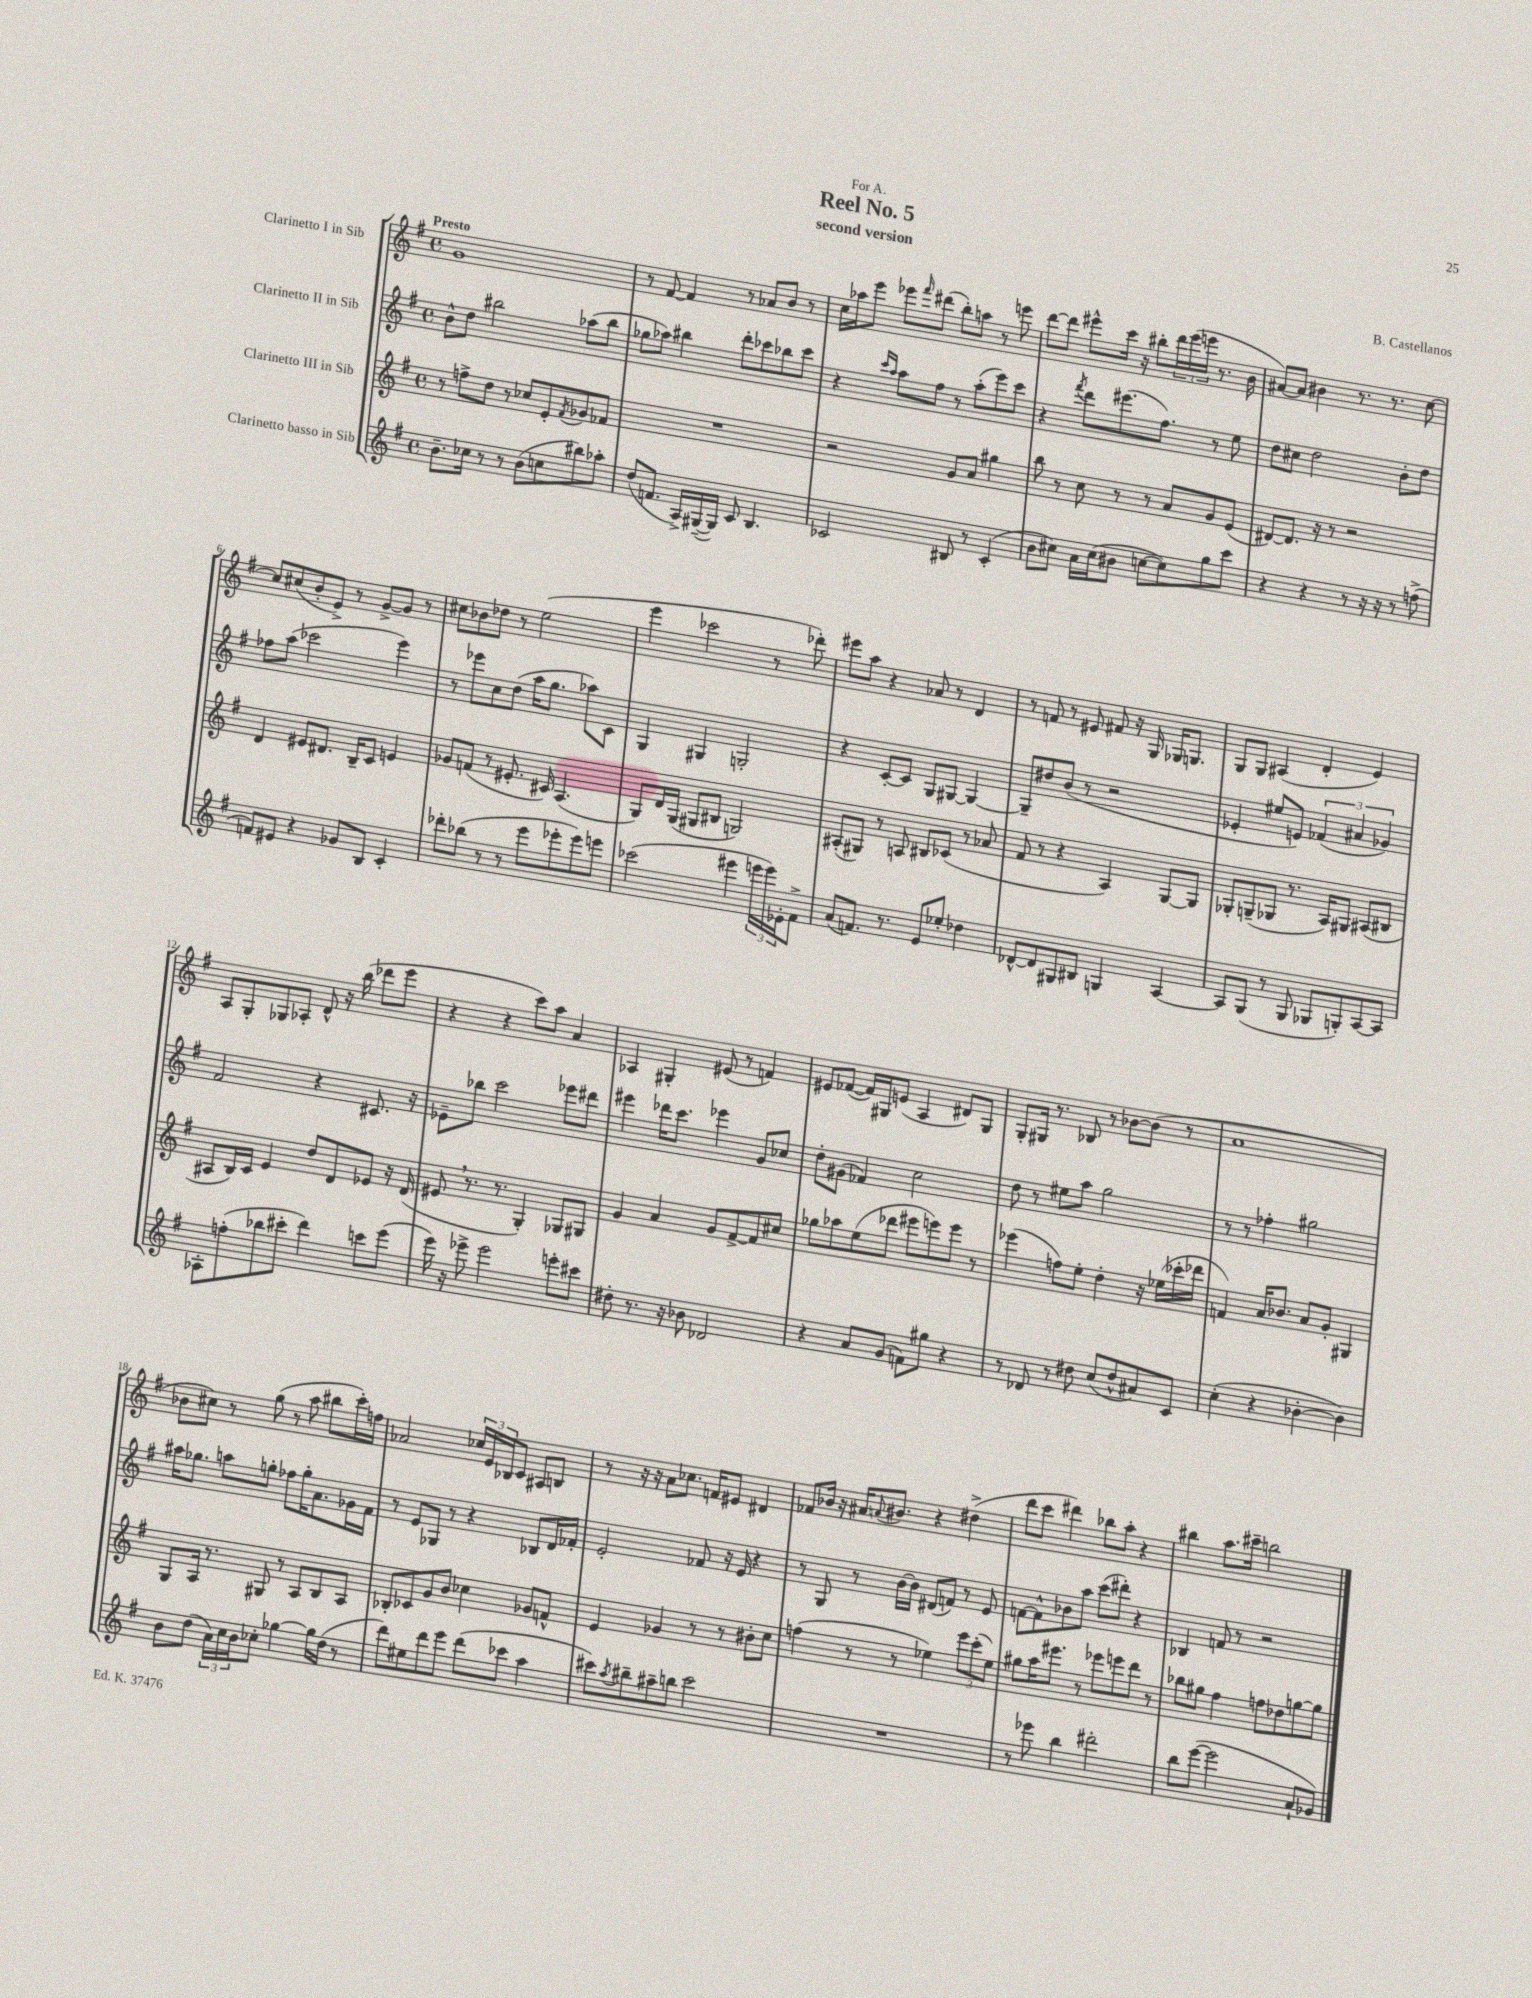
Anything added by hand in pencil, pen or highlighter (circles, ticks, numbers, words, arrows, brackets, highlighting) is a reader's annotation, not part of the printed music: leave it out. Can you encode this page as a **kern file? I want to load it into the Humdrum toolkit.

**kern	**kern	**kern	**kern
*staff4	*staff3	*staff2	*staff1
*clefG2	*clefG2	*clefG2	*clefG2
*k[f#]	*k[f#]	*k[f#]	*k[f#]
*M4/4	*M4/4	*M4/4	*M4/4
*met(c)	*met(c)	*met(c)	*met(c)
8.b~\L	8r	8b^^\L	1g
.	8ff^\L	8dd\J	.
16cc-\Jk	.	.	.
8r	8dd\J	2bb#\	.
8r	8r	.	.
(8b\L	8cc-/L	.	.
8cc\	8e'/	.	.
.	8qf#/	.	.
8bb#\)	8g-/	(8aa-\L	.
8aa-'\J	8f-/J	8bb#\J	.
=	=	=	=
(8dd/L	1r	8gg-\L	8r
8.f/J	.	8aa-\J)	[8f#/
.	.	4bb#\	4f#/]
16A^/LL)	.	.	.
([16G#~/	.	.	.
16G#/]JJ)	.	.	.
8c/	.	8ddd'\L	8r
4.B/	.	8ccc-\	8a-/L
.	.	8bb-\	8b/J
.	.	8ccc-\J	8r
=	=	=	=
2c-/	2r	4r	16cc\LL
.	.	.	16aa-\J
.	.	.	8eee\J
.	.	16qqccc/LL	.
.	.	16qqaa/JJ	.
.	.	8aa\L	8eee-\L
.	.	.	16qqfff#/
.	.	8ff#\J	(8ddd#\J
8B#/	8g/L	8r	8bb'\L)
8r	8a/J	(8aa'\L	8aa\J
(4c-'/	4gg#\	8eee\)	8r
.	.	8ccc\J	8eee\
=	=	=	=
8b\L	8bb\	4r	[8ddd\L
8cc#\J)	8r	.	8ddd\]J
.	.	8qfff#/	.
16a\LL	8cc\	8ddd\L	8eee#^^\L
(16cc#\J	.	.	.
8b#\J	8r	(8.eee#\	16ccc\Jk
.	.	.	16r
[8cc\L	8r	.	8bb#'\L
.	.	8.ff#\J)	.
8cc\])	8a/L	.	24ddd\L
.	.	.	(24eee#\
.	.	.	24eee\JJ
8gg\	8g/	8r	8.r
8ccc\J	(8e/J	8ee\	.
.	.	.	16b\
=	=	=	=
4r	[8d#/L)	8dd\L	[8a#/L)
.	8.d#/]J	8cc#\J	8a#/]J
4r	.	2dd\	4b#\
.	16r	.	.
.	8r	.	.
8r	2r	.	8.r
16r	.	.	.
16r	.	.	8.r
8r	.	8b'\L	.
(8ff^\	.	8dd\J	[8cc\
=	=	=	=
8f/L)	4d/	8ff-\L	8cc/]L
8e#/J	.	(8aa\J	(8cc#/
4r	8e#/L	2ccc-\	8b'/
.	8.d#/J	.	8e^/J)
8g-/L	.	.	8r
.	16B~/LK	.	.
8B/J	8c/J	.	[8g^/L
4c'/	4e/	4eee\)	8g/]J
.	.	.	8r
=	=	=	=
8ddd-'\L	8g-/L	8r	8cc#\L
(8bb-\J	(8f/J	8eee-\L	8b-\
8r	8r	8cc\	8dd-\J
8r	8.e#'/	(8dd\J	8r
8eee\L	.	16aa\LK	(2ee\
.	16c#/)	8.gg\J	.
8eee-'\	(4.A/	.	.
8eee-\)	.	8aa-\L)	.
8eee\J	.	8c\J	.
=	=	=	=
(2ccc-\	8G/L)	4G/	4eee\
.	16d/L	.	.
.	(16G/JJ	.	.
.	8G#/L	4G#/	2ccc-\
.	8B#/J	.	.
4eee#\	2G/)	2G'/	.
24eee\LL	.	.	8r
24eee\)	.	.	.
24e-'\J	.	.	.
8f#^\J	.	.	8ddd-'\)
=	=	=	=
(8a/L	(8A#'/L	4r	8eee#\L
8.f/J)	8G#/J)	.	8aa\J
.	8r	[8c'/L	4r
8.r	.	.	.
.	8A/	8c/]J	.
8e/L	8B#/L	8G/L	8a-/
8ee-'/J	(8c-/J	[8G#/J	8r
4dd-\	8r	4G#/_	4d/
.	8a-/	.	.
=	=	=	=
[8d-^^/L	8f#/	8G#~/]L	8r
8d-/]	8r	8dd#/	8f/
8G#/	4r	(8b/J	8r
8B#/J	.	8r	8e#/
4G/	4A/)	2r	8f#/
.	.	.	16r
.	.	.	16G/
[4A/	[8G/L	.	16G-/LK
.	.	.	8.G/J
.	8G/]J	.	.
=	=	=	=
8A/]L	8G-'/L	4e-'/	8G/L
(8G/J	(8G~/	.	8G/J
8r	8G-/J	8ee#/L	(4A#/
8G/	8.r	8e/J)	.
8G-/L	.	(6f-/	4d'/
.	16A/LK)	.	.
8G'/)	8G#/J	.	.
.	.	6a#/	.
[8A/	(8A#/L	.	4e/)
.	.	6g-/)	.
8A/]J	8B#/J	.	.
=	=	=	=
8A-'\L	8A#/L	2f#/	8A/L
(8ff'\	16B/L)	.	8G'/
.	16c/JJ	.	.
8bb-\	4e/	.	8G-/
8ccc#'\J	.	.	8A-'/J
4ddd\)	8dd/L	4r	8d^^/
.	8d/	.	16r
.	.	.	(16bb\
8ccc\L	8e-/J	8.c#/	8ddd-\L
(8eee\J	16r	.	8eee\J
.	(16d/	16r	.
=	=	=	=
16eee\)	8e#/	8e-~\L	4r
16r	.	.	.
8eee-^\	8.r	8bb-\J	.
2eee-\	.	2ccc\	4r
.	8.r	.	.
.	4G'/)	.	8ccc\L)
.	.	.	8aa\J
8eee'\L	8G-/L	8eee-\L	4a/
8ccc#\J	8G#/J	8ddd#\J	.
=	=	=	=
8dd#'\	4g/	4eee#\	4A-/
8.r	.	.	.
.	4a/	16ddd-\LK	4G#'/
16r	.	8.ccc\J	.
8b-\	.	.	.
2d-/	8g/L	4eee-\	(8e#/
.	[8f#^/	.	8r
.	8f#/]	8g/L	4f/)
.	8cc#/J	8cc-/J	.
=	=	=	=
4r	8gg-\L	8dd'\L	8e#/L
.	8aa-\	(8g#\J	([8f-/J
8a/L	(8ee\	4f-/)	16f-/]LL)
.	.	.	16G#/J
(8g/J	8ddd-\J	.	(8e/J
8f\L)	8eee#\L	2cc\	4A/
8gg#\J	8eee\)	.	.
4r	8eee\J	.	8d#/L)
.	8r	.	8G#/J
=	=	=	=
8r	(4eee-\	8dd\	8G'/L
8d-/	.	8r	16G#/Jk
.	.	.	8.r
8r	8ff\L)	8ee#\L	.
8dd#\	8ee'\J	8aa\J	8B-/
(8cc/L	4dd'\	2gg\	8r
8dd#^^/	.	.	[8b-\L
8a#/)	16r	.	(8b-\]J
.	(16ee-\LL	.	.
8c/J	16ccc-'\	.	8r
.	16ddd-\JJ	.	.
=	=	=	=
(4cc'\	4f/)	8r	1a
.	.	8r	.
4r	16a/LK	4ff-'\	.
.	8.b-/J	.	.
[4b-'\	8a/L	2gg#\	.
.	8g'/J	.	.
4b-\])	4G#/	.	.
=	=	=	=
8b\L	8G/L	16aa#\LK	8b-\L
.	.	8.gg-\J	.
(8dd\J	16A/Jk	.	8cc#\J)
.	8.r	.	.
24a\LL)	.	8aa\L	8r
24cc\	.	.	.
24b\J	.	.	.
8cc-'\J	8G#/	8gg'\J	(8gg\
[4gg-\	8r	8ff-\L	8r
.	8A/L	16gg'\K	8aa\
.	.	8.a\	.
16gg-\]LL	8B/	.	8bb#\L
(16dd\JJ	.	.	.
8r	8A/J	16g-\L	16ccc'\L)
.	.	16f#\JJ	16ff\JJ
=	=	=	=
8ddd\L)	8B-'/L	8r	2a-/
8ee#\	8c-/	8e/L	.
8ddd\	8g/	8G-/J	.
8eee\J	8b/J	8r	.
(8ddd\L	4cc-\	4r	24cc-/LL
.	.	.	24e/
.	.	.	24B-/J
8ccc-\J	.	.	8c/J
4aa\	8g-/L	8B-/L	8A#/L
.	8f^^/J	16d/L	8B/J
.	.	16f-'/JJ	.
=	=	=	=
8ccc#\L)	4e/	2e'/	8r
8qaa/	.	.	.
8bb#~\	.	.	16r
.	.	.	16r
8aa#~\	4g-/	.	8a\L
8bb\J	.	.	8.cc-\J
2ccc#\	8r	8f-/	.
.	.	.	16f/LK
.	8r	16r	8e#/J
.	.	16e/	.
.	8b#'\L	4r	4d#/
.	8cc\J	.	.
=	=	=	=
1r	(4ff\	8r	8f-/L
.	.	8G/	16b-/Jk
.	.	.	16r
.	8r	8r	16a#/LK
.	.	.	8qqa/
.	.	.	8.b#/J
.	8r	[16b\LL	.
.	.	16b\]JJ	.
.	4ee-\)	(8d#/L	4r
.	.	8f/J)	.
.	12eee\L	8r	(4dd#^\
.	(12ccc'\	.	.
.	.	8e/	.
.	12ee-\J)	.	.
=	=	=	=
8r	8gg#\L	[8f\L	8ddd\L
8eee-\	16aa\K	8f^^\]	8ccc\J
.	8.eee#\J	.	.
4bb\	.	8b-\	4ddd#\)
.	8r	8aa\J	.
2ddd#'\	8eee-\L	(8ccc\L	8bb-\L
.	8eee\	8ddd#'\J)	8aa'\J
.	8ddd\J	4r	4r
.	8r	.	.
=	=	=	=
8bb\L	8bb-\L	4B-/	4bb#\
([8eee\J	8gg#\J	.	.
2eee\]	4ff#\	8f/	8.aa\L
.	.	8r	.
.	.	.	16ccc#~\Jk
.	8ff\L	2r	2bb\
.	8dd-\	.	.
8a`/L	[8gg\	.	.
8g-/J)	8gg\]J	.	.
==	==	==	==
*-	*-	*-	*-
